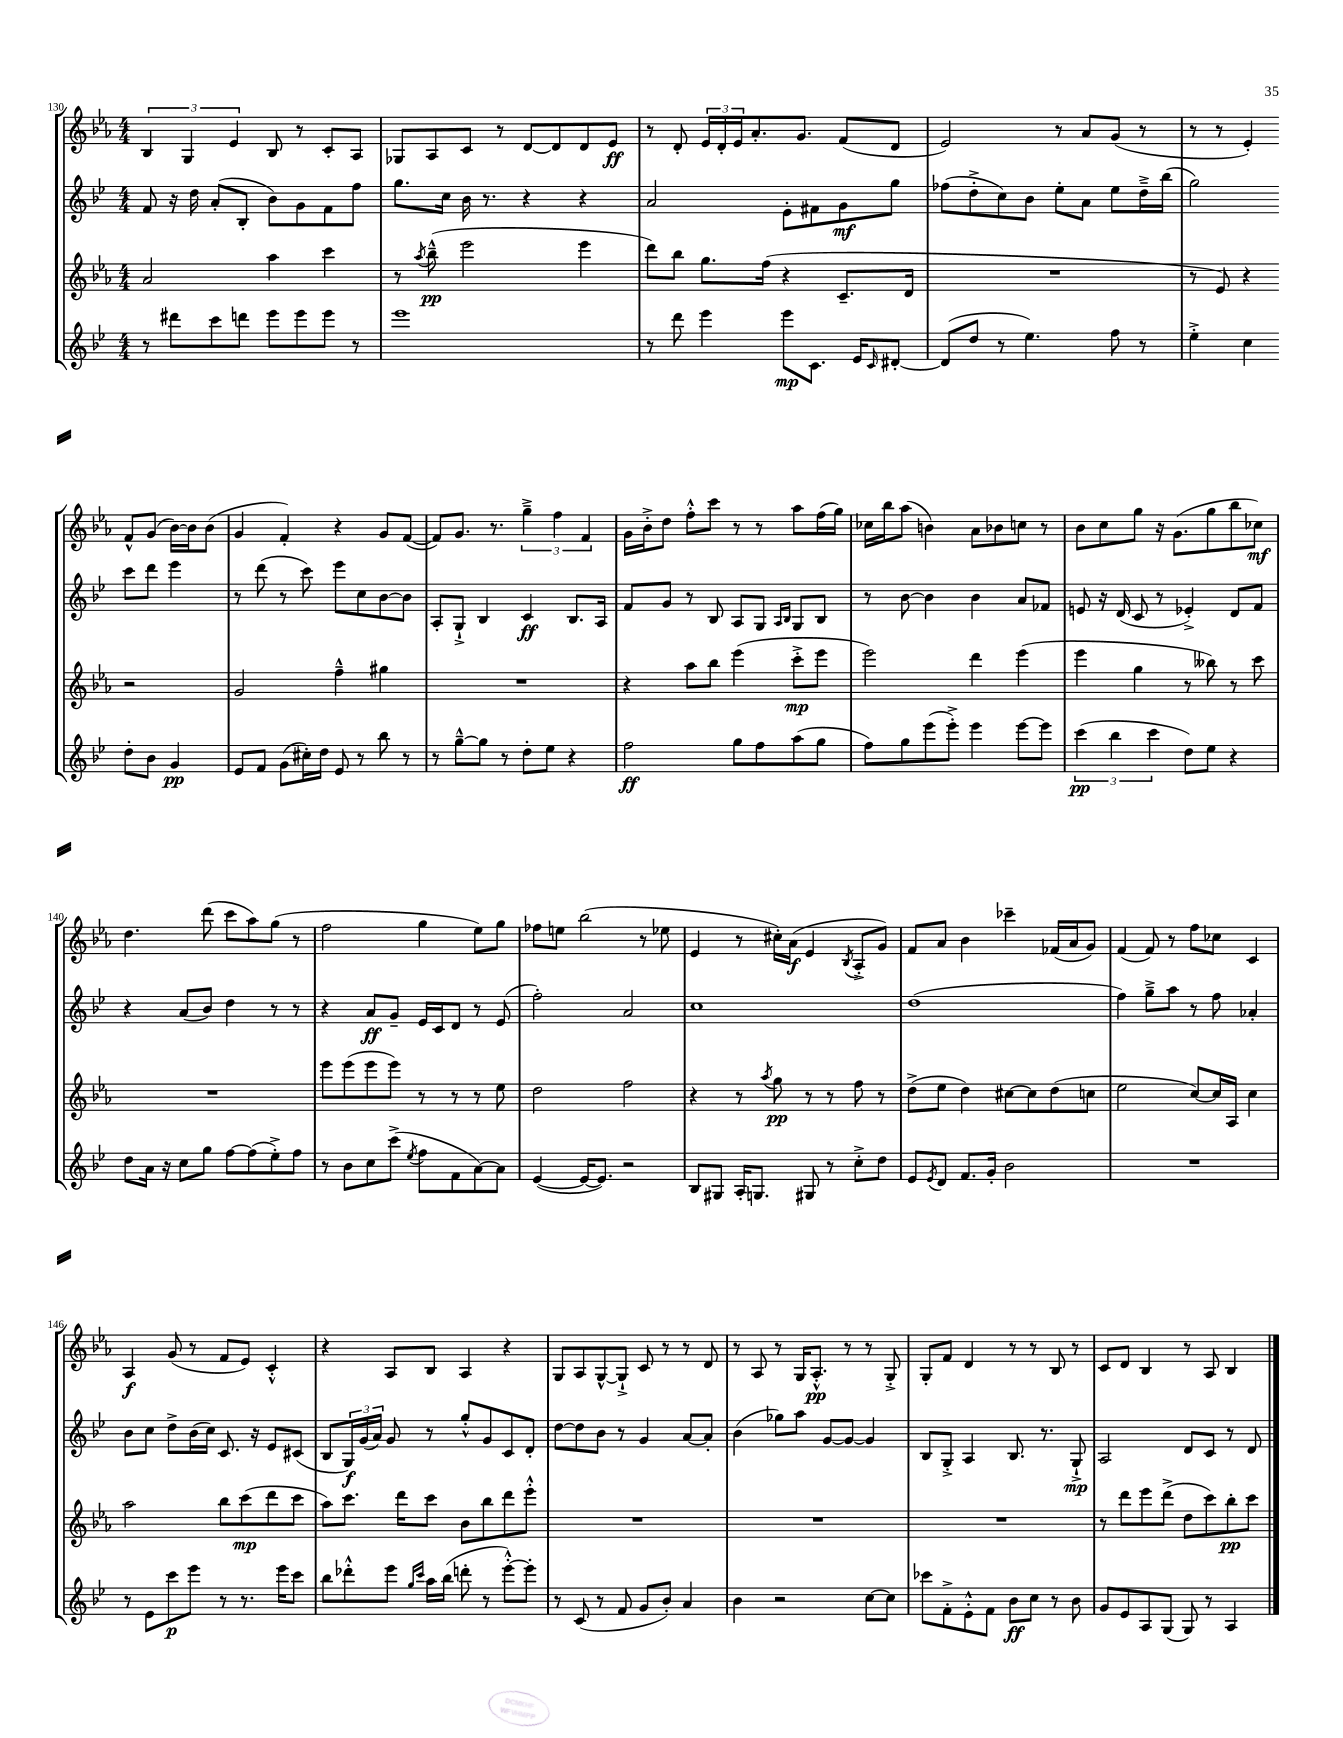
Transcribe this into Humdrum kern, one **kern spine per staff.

**kern	**kern	**kern	**kern
*staff4	*staff3	*staff2	*staff1
*clefG2	*clefG2	*clefG2	*clefG2
*k[b-e-]	*k[b-e-a-]	*k[b-e-]	*k[b-e-a-]
*M4/4	*M4/4	*M4/4	*M4/4
8r	2a-	8f	6B-
8ddd#	.	16r	.
.	.	.	6G
.	.	16dd	.
8ccc	.	(8a'	.
.	.	.	6e-
8ddd	.	8B-'	.
8eee-	4aa-	8b-)	8B-
8eee-	.	8g	8r
8eee-	4ccc	8f	8c'
8r	.	8ff	8A-
=	=	=	=
1eee-	8r	8.gg	8G-
.	8qaa-	.	.
.	(8bb-~^^	.	8A-
.	.	16cc	.
.	2eee-	16b-	8c
.	.	8.r	.
.	.	.	8r
.	.	4r	[8d
.	.	.	8d]
.	4eee-	4r	8d
.	.	.	8e-
=	=	=	=
8r	8ddd)	2a	8r
8ddd	8bb-	.	8d'
4eee-	8.gg	.	24e-
.	.	.	24d'
.	.	.	24e-
.	.	.	8.a-'
.	(16ff	.	.
8eee-	4r	8e-'	.
.	.	.	8.g
8.c	.	8f#	.
.	8.c~	8g	(8f
16e-	.	.	.
16qqc	.	.	.
[8d#'	.	8gg	8d
.	16d	.	.
=	=	=	=
(8d#]	1r	(8ff-	2e-)
8dd	.	8dd'^	.
8r	.	8cc)	.
4.ee-)	.	8b-	.
.	.	8ee-'	8r
.	.	8a	8a-
8ff	.	8ee-	(8g
8r	.	16dd~^	8r
.	.	(16bb-	.
=	=	=	=
4ee-'^	8r	2gg)	8r
.	8e-)	.	8r
4cc	4r	.	4e-')
8dd'	2r	8ccc	8f^^
8b-	.	8ddd	(8g
4g	.	4eee-	[16b-)
.	.	.	16b-]
.	.	.	(8b-
=	=	=	=
8e-	2g	8r	4g
8f	.	(8ddd	.
(8g	.	8r	4f')
16cc#')	.	8ccc)	.
16dd	.	.	.
8e-	4ff~^^	8eee-	4r
8r	.	8cc	.
8bb-	4gg#	[8b-	8g
8r	.	8b-]	([8f
=	=	=	=
8r	1r	8A'	8f])
[8gg~^^	.	8G`^	8.g
8gg]	.	4B-	.
.	.	.	8.r
8r	.	.	.
8dd'	.	4c	6gg~^
8ee-	.	.	.
.	.	.	6ff
4r	.	8.B-	.
.	.	.	6f
.	.	16A	.
=	=	=	=
2ff	4r	8f	16g
.	.	.	16b-'^
.	.	8g	8dd
.	8aa-	8r	8ff'^^
.	8bb-	8B-	8ccc
8gg	(4eee-	8A	8r
8ff	.	8G	8r
.	.	16qqA	.
.	.	16qqB-	.
(8aa	8ccc'^	8G	8aa-
8gg	8eee-	8B-	(16ff
.	.	.	16gg)
=	=	=	=
8ff)	2eee-)	8r	16cc-
.	.	.	16bb-
8gg	.	[8b-	(8aa-
(8eee-	.	4b-]	4b)
8eee-'^)	.	.	.
4eee-	4ddd	4b-	8a-
.	.	.	8b-
[8eee-	(4eee-	8a	8cc
8eee-]	.	8f-	8r
=	=	=	=
(6ccc	4eee-	8e	8b-
.	.	16r	8cc
6bb-	.	.	.
.	.	(16d	.
.	4gg	8c	8gg
6ccc	.	.	.
.	.	8r	16r
.	.	.	(8.g
8dd)	8r	4e-'^)	.
8ee-	8bb--)	.	8gg
4r	8r	8d	8bb-
.	8ccc	8f	8cc-)
=	=	=	=
8dd	1r	4r	4.dd
16a	.	.	.
16r	.	.	.
8cc	.	(8a	.
8gg	.	8b-)	(8ddd
[8ff	.	4dd	8ccc
(8ff]	.	.	8aa-)
8ee-'^)	.	8r	(8gg
8ff	.	8r	8r
=	=	=	=
8r	8eee-	4r	2ff
8b-	(8eee-	.	.
8cc	8eee-	8a	.
(8ccc^	8eee-)	8g~	.
8qee-	.	.	.
8ff	8r	16e-	4gg
.	.	16c	.
8f	8r	8d	.
[8a)	8r	8r	8ee-)
8a]	8ee-	(8e-	8gg
=	=	=	=
([4e-	2dd	2ff')	8ff-
.	.	.	8ee
16e-_	.	.	(2bb-
8.e-])	.	.	.
2r	2ff	2a	.
.	.	.	8r
.	.	.	8ee-
=	=	=	=
8B-	4r	1cc	4e-
8G#	.	.	.
16A'	8r	.	8r
8.G	.	.	.
.	8qaa-	.	.
.	8gg	.	16cc#')
.	.	.	(16a-
8G#	8r	.	4e-
8r	8r	.	.
.	.	.	8qB-
8cc'^	8ff	.	8A-'^
8dd	8r	.	8g)
=	=	=	=
8e-	(8dd^	(1dd	8f
8qe-	.	.	.
8d	8ee-	.	8a-
8.f	4dd)	.	4b-
16g'	.	.	.
2b-	[8cc#	.	4ccc-~
.	8cc#]	.	.
.	(8dd	.	(16f-
.	.	.	16a-
.	8cc	.	8g)
=	=	=	=
1r	2ee-	4ff)	(4f
.	.	8gg~^	8f)
.	.	8aa	8r
.	[8cc)	8r	8ff
.	16cc]	8ff	8cc-
.	16A-	.	.
.	4cc	4a-'	4c
=	=	=	=
8r	2aa-	8b-	4A-
8e-	.	8cc	.
8ccc	.	8dd^	(8g
8eee-	.	(16b-	8r
.	.	16cc)	.
8r	8bb-	8.c	8f
8.r	(8ccc	.	8e-)
.	.	16r	.
.	8ddd	8e-	4c'^^
16eee-	.	.	.
8ccc	8ccc	(8c#	.
=	=	=	=
8bb-	8aa-)	8B-	4r
8ddd-'^^	8.ccc	24G)	.
.	.	(24g	.
.	.	24a)	.
8eee-	.	8g	8A-
.	16ddd	.	.
16qqgg	.	.	.
16qqccc	.	.	.
16aa	8ccc	8r	8B-
(16bb-	.	.	.
8ddd'	8b-	8gg'^^	4A-
8r	8bb-	8g	.
[8eee-'^^)	8ddd	8c	4r
8eee-']	8eee-'^^	8d'	.
=	=	=	=
8r	1r	[8dd	8G
(8c	.	8dd]	8A-
8r	.	8b-	[8G^^
8f	.	8r	8G`^]
8g	.	4g	8c
8b-')	.	.	8r
4a	.	[8a	8r
.	.	8a']	8d
=	=	=	=
4b-	1r	(4b-	8r
.	.	.	8A-
2r	.	8gg-)	8r
.	.	8aa	16G
.	.	.	8.A-'^^
.	.	[8g	.
.	.	8g_	8r
[8cc	.	4g]	8r
8cc]	.	.	8G'^
=	=	=	=
8ccc-	1r	8B-	8G'
8f'^	.	8G'^	8f
8e-'^^	.	4A	4d
8f	.	.	.
8b-	.	8.B-	8r
8cc	.	.	8r
.	.	8.r	.
8r	.	.	8B-
8b-	.	8G`^	8r
=	=	=	=
8g	8r	2A	8c
8e-	8ddd	.	8d
8A	8eee-	.	4B-
(8G	(8ddd^	.	.
8G)	8dd	8d	8r
8r	8ccc)	8c	8A-
4A	8bb-'	8r	4B-
.	8ccc	8d	.
==	==	==	==
*-	*-	*-	*-
